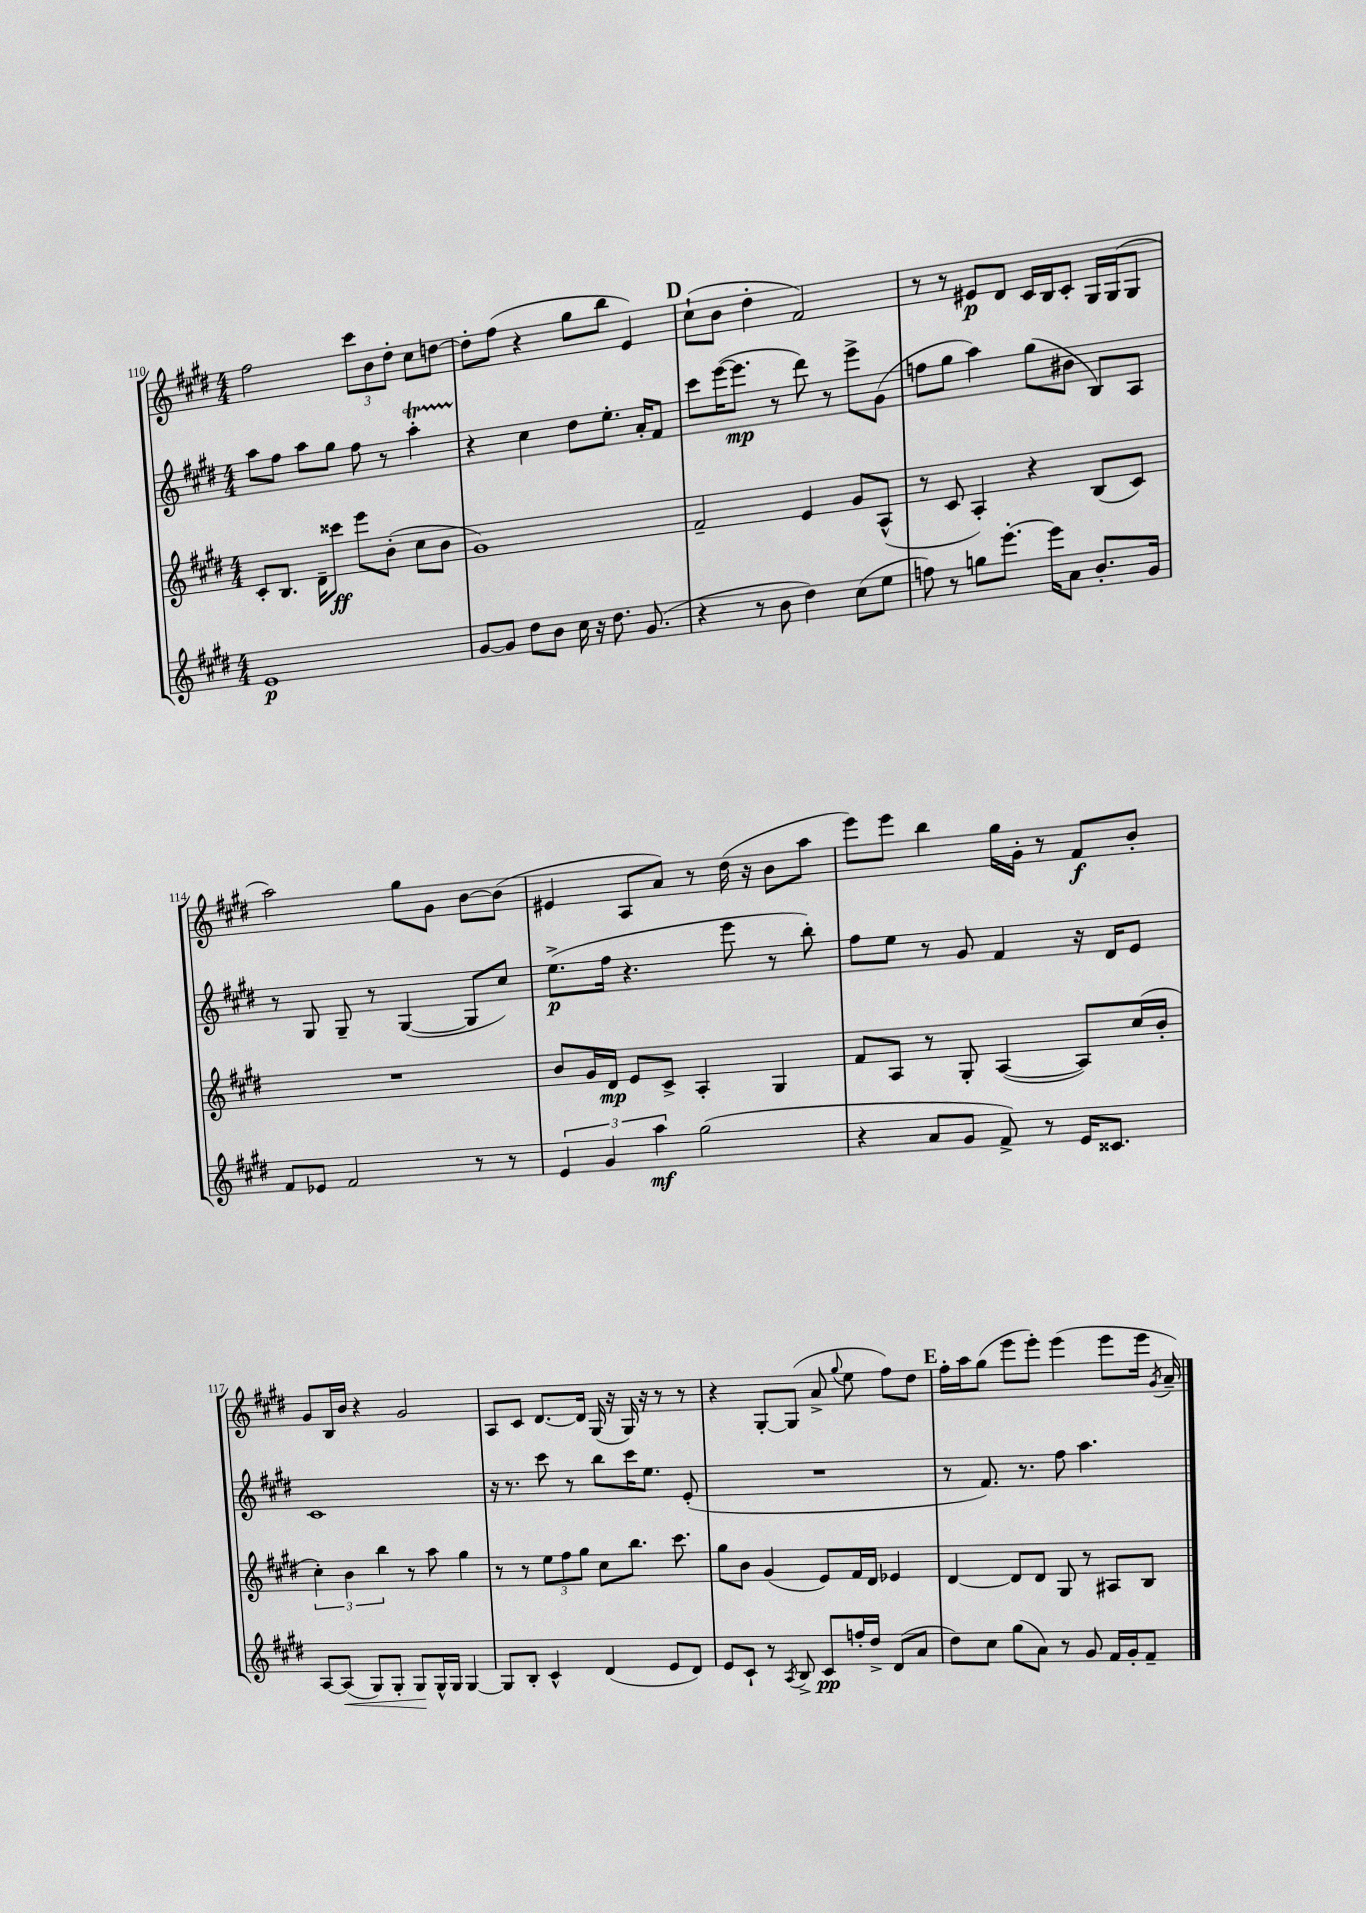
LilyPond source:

<<
\new StaffGroup <<
\new Staff = "s0" {
    \clef treble \key e \major \numericTimeSignature \time 4/4
    \autoBeamOff fis''2 \tuplet 3/2 { cis'''8[ b'8 dis''8]-. } cis''8[ d''8]~ |
    d''8[-. fis''8]( r4 gis''8[ b''8] e'4) |
    \mark \markup { \bold "D" } cis''8[-!( b'8] dis''4-. fis'2) |
    r8 r8 eis'8[\p dis'8] cis'16[ b16 cis'8]-. gis16[ gis16( gis8] |
    a''2) gis''8[ gis'8] b'8[~ b'8]( |
    eis'4 a8[ a'8]) r8 dis''16( r16 b'8[ a''8] |
    e'''8[) e'''8] b''4 gis''16[ gis'16]-. r8 fis'8[\f b'8]-. |
    gis'8[ b16 b'16] r4 gis'2 |
    a8[ cis'8] dis'8.[~ dis'16] gis16( r16 gis16) r16 r8 r8 |
    r4 gis8[~-. gis8]( a'8-> \appoggiatura { gis''8 } e''8 fis''8[) dis''8] |
    \mark \markup { \bold "E" } fis''16[-. a''16 gis''8]( e'''8[ e'''8]-.) e'''4( e'''8[ e'''16] \acciaccatura { gis'8 } a'16--) \bar "|." |
}
\new Staff = "s1" {
    \clef treble \key e \major \numericTimeSignature \time 4/4
    \autoBeamOff a''8[ fis''8] a''8[ gis''8] fis''8 r8 a''4-.\startTrillSpan |
    r4\stopTrillSpan cis''4 dis''8[ e''8.]-. a'16[-. fis'8] |
    \mark \markup { \bold "D" } cis'''8[ e'''16~( e'''8.]\mp r8 dis'''8) r8 e'''8[-> gis'8]( |
    f''8[ gis''8] a''4) gis''8[( bis'8] b8[) a8] |
    r8 gis8 gis8-- r8 gis4~( gis8[ cis''8]) |
    e''8.[->\p( fis''16] r4. e'''8 r8 b''8-.) |
    fis''8[ e''8] r8 gis'8 fis'4 r16 dis'16[ e'8] |
    cis'1 |
    r16 r8. cis'''8 r8 b''8[ cis'''16 e''8.] e'8-.( |
    R1 |
    \mark \markup { \bold "E" } r8 fis'8.) r8. fis''8 a''4. \bar "|." |
}
\new Staff = "s2" {
    \clef treble \key e \major \numericTimeSignature \time 4/4
    \autoBeamOff cis'8[-. b8.] dis'16[-- cisis'''8]\ff e'''8[ b'8]-.( cis''8[ b'8] |
    gis'1) |
    \mark \markup { \bold "D" } fis'2-- e'4 gis'8[ a8]-^( |
    r8 cis'8 a4-.) r4 b8[( cis'8]) |
    R1 |
    b'8[ gis'16 dis'16]\mp e'8[ cis'8]-> a4-. gis4 |
    fis'8[ a8] r8 gis8-. a4~( a8[) cis''16( b'16]-. |
    \tuplet 3/2 { cis''4-.) b'4 b''4 } r8 a''8 gis''4 |
    r8 r8 \tuplet 3/2 { e''8[ fis''8 gis''8] } cis''8[ b''8.] cis'''8. |
    gis''8[ b'8] gis'4( e'8[) fis'16 dis'16] ees'4 |
    \mark \markup { \bold "E" } dis'4~ dis'8[ dis'8] gis8 r8 ais8[ b8] \bar "|." |
}
\new Staff = "s3" {
    \clef treble \key e \major \numericTimeSignature \time 4/4
    \autoBeamOff e'1\p |
    gis'8[~ gis'8] dis''8[ b'8] cis''16 r16 dis''8. gis'8.( |
    \mark \markup { \bold "D" } r4 r8 b'8 dis''4) cis''8[( e''8] |
    f''8) r8 g''8[ e'''8.]~-. e'''16[ a'8] b'8.[-. gis'16] |
    fis'8[ ees'8] fis'2 r8 r8 |
    \tuplet 3/2 { e'4 gis'4 a''4\mf } gis''2( |
    r4 a'8[ gis'8] fis'8->) r8 e'16[ cisis'8.] |
    a8[~ a8]\<( gis8[) gis8]-. gis8[\! gis16-^ gis16] gis4~ |
    gis8[ b8]-. cis'4-^ dis'4( e'8[ dis'8]) |
    e'8[ cis'8]-! r8 \acciaccatura { a8 } b8-> cis'8[\pp f''16-. dis''16]-> dis'8[( a'8] |
    \mark \markup { \bold "E" } dis''8[) cis''8] gis''8[( a'8]) r8 gis'8 fis'16[ gis'16-. fis'8]-- \bar "|." |
}
>>
>>
\layout { \context { \Score currentBarNumber = #110 } }
